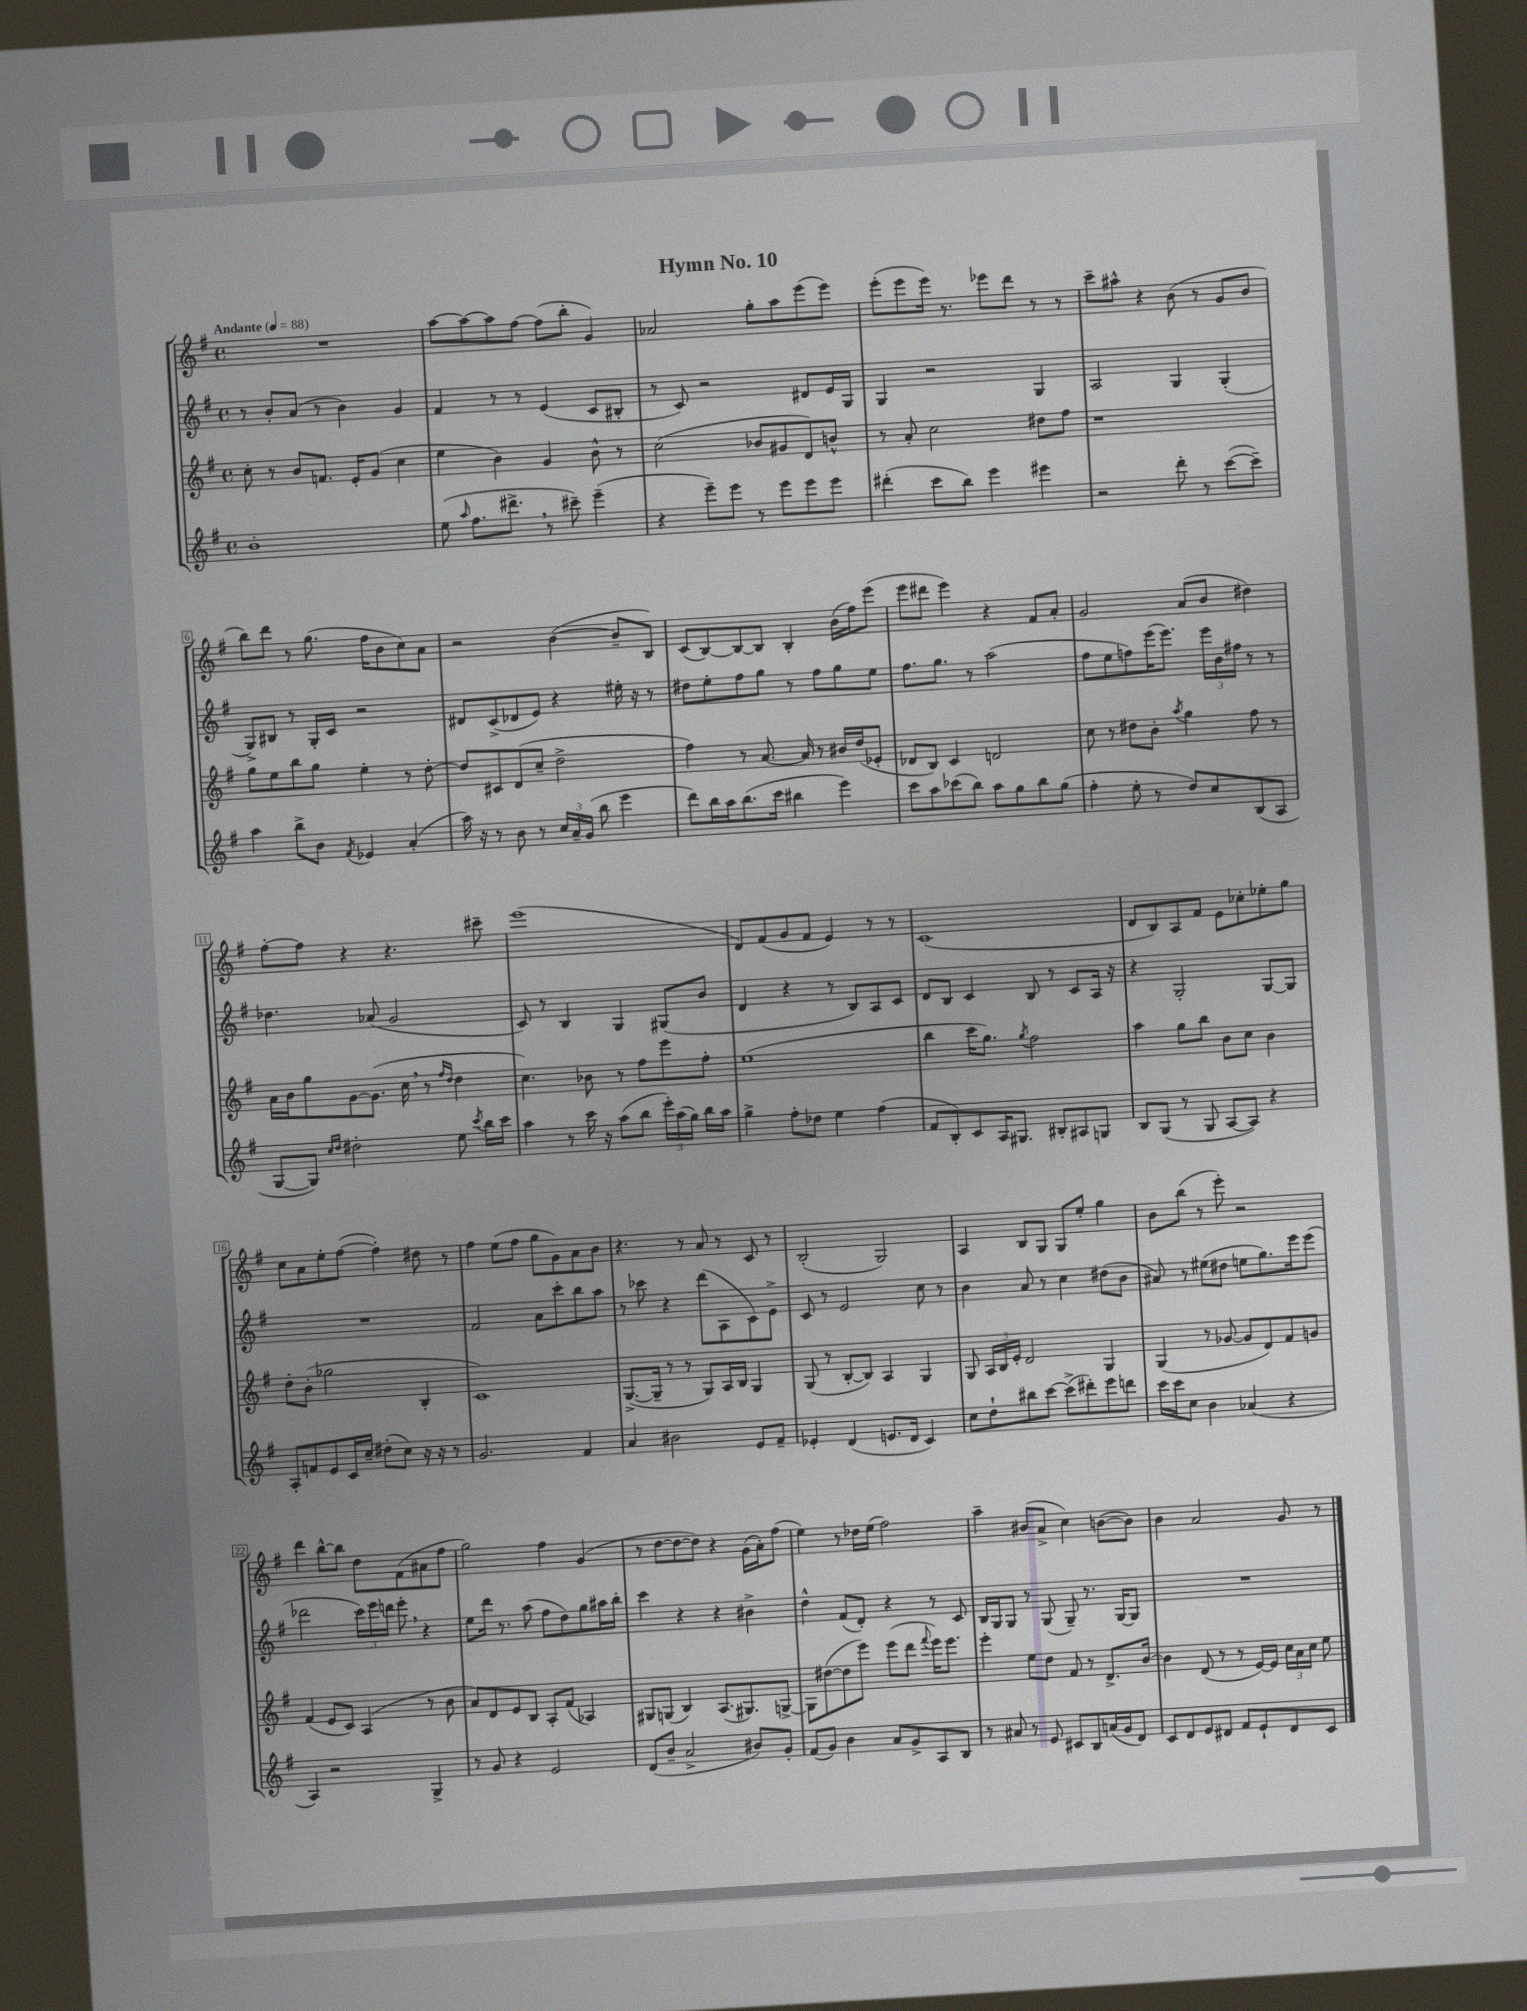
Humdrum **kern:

**kern	**kern	**kern	**kern
*staff4	*staff3	*staff2	*staff1
*clefG2	*clefG2	*clefG2	*clefG2
*k[f#]	*k[f#]	*k[f#]	*k[f#]
*M4/4	*M4/4	*M4/4	*M4/4
*met(c)	*met(c)	*met(c)	*met(c)
*MM88	*MM88	*MM88	*MM88
1b'	8cc'	8r	1r
.	8r	8b'	.
.	8b	(8a	.
.	8.f	8r	.
.	.	4b)	.
.	16e'	.	.
.	(8g	.	.
.	4cc	4g	.
=	=	=	=
(8ee	4ee	4f#	[8aa
16qqaa	.	.	.
8.ff#	.	.	8aa_
.	4b)	8r	8aa]
8.ddd#^	.	.	.
.	.	8r	[8ff#
8r	4g	(4e	(8ff#]
8ccc#~)	.	.	8bb'
(4eee~	8b^^	8c	4g)
.	8r	8B#'	.
=	=	=	=
4r	(2cc	8r	2a-
.	.	8c)	.
8eee~)	.	2r	.
8eee	.	.	.
8r	8b-	.	8gg'
8eee	8g#	.	8aa
8eee	8d)	8d#	(8eee
8eee	8b^^	16e	8eee)
.	.	16G	.
=	=	=	=
(4ddd#'	8r	4G	(8eee'
.	8a'	.	8eee
8ccc	2cc	2r	16eee)
.	.	.	8.r
8bb)	.	.	.
4eee	.	.	8eee-
.	.	.	8ddd
4eee#	8dd#	4G	8r
.	8ff#	.	8r
=	=	=	=
2r	1r	2A	8ccc~
.	.	.	8aa#^^
.	.	.	4r
8ddd'	.	4G	(8b
8r	.	.	8r
([8ccc	.	(4G'	8g
8ccc~])	.	.	8b
=	=	=	=
4aa	8gg	8G^)	8bb)
.	8ee	8B#	8ddd
8bb^	8bb	8r	8r
8b	8gg	16G'	(8.gg
.	.	16c	.
8qf#	.	.	.
4e-	4ee'	2r	.
.	.	.	16ff#
.	.	.	8b
(4a'	8r	.	8cc)
.	[8dd'	.	8a
=	=	=	=
16aa)	8dd]	8d#	2r
16r	.	.	.
8r	8c#	(8c^	.
8b	(8d	8d-	.
8r	8cc~	8e)	.
24cc	2dd^	4r	([4b
24a~	.	.	.
(24g	.	.	.
8bb	.	.	.
4eee	.	16ee#'	8b~]
.	.	16r	.
.	.	8r	8B)
=	=	=	=
8ddd)	4ff#)	8dd#	(8c
16bb	.	8ee'	[8B)
16aa	.	.	.
(8.bb	8r	8ff#	8B_
.	[8.a	8gg	8B]
16ccc	.	.	.
4bb#	.	8r	4B'
.	16a]	.	.
.	8r	8ff#	.
4eee)	16b#	8gg	(16b
.	(16dd	.	16ff#)
.	8e-'	8ee	(8eee
=	=	=	=
8ccc	8d-	8.ff#	8eee
8aa	8B)	.	8ddd#
.	.	8.gg	.
(8ccc-	4c	.	4eee)
8bb)	.	8r	.
8aa	2d	(2aa	4r
8gg	.	.	.
8bb	.	.	8f#
(8gg	.	.	8a'
=	=	=	=
4ff#'	8cc	8ff#	2g
.	8r	8ee	.
8ee'	8dd#	8ff)	.
8r	8b'	(16eee	.
.	.	8.eee)	.
.	8qaa	.	.
8dd)	4gg	.	(8a
8cc	.	24eee	8b
.	.	24b	.
.	.	24ff#	.
(8B	8ff#	8r	4dd#)
8A	8r	8r	.
=	=	=	=
[8G	16a	4.dd-	[8ff#'
.	16b	.	.
8G])	8gg	.	8ff#]
16qqcc	.	.	.
16qqdd	.	.	.
2dd#'	[8g	.	4r
.	(8.g]	(8a-	.
.	.	2g	4.r
.	16cc	.	.
.	8r	.	.
.	16qqff#	.	.
.	16qqdd	.	.
8ee	4dd	.	.
8qccc	.	.	.
16bb	.	.	8ccc#~
16ccc	.	.	.
=	=	=	=
4aa	4.cc)	8c)	(1eee
.	.	8r	.
8r	.	4B	.
16ccc	8b-	.	.
16r	.	.	.
(8aa	8r	4G	.
8bb	8ff#	.	.
24eee')	8eee	(8G#	.
(24aa	.	.	.
24gg)	.	.	.
16bb	8ff#'	8b	.
16aa	.	.	.
=	=	=	=
4gg^	(1ee	4d	8d)
.	.	.	(8f#
8ff#'	.	4r	8g
8dd-	.	.	8f#
4ee	.	8r	4e)
.	.	8B)	.
(4ff#	.	8A	8r
.	.	8c	8r
=	=	=	=
8f#	4bb	8d	(1c
8B')	.	8B	.
8c	16ccc	4c	.
.	8.gg)	.	.
16A	.	.	.
8.G#	.	.	.
.	8qgg	.	.
.	2ff#	8B	.
8B#'	.	8r	.
8A#	.	8c	.
8G	.	16A	.
.	.	16r	.
=	=	=	=
8B	4aa	4r	8d
(8G	.	.	8B)
8r	8gg	2G'	8A
8G	8bb	.	8f#
[8A	8b	.	8e
8A])	8cc	.	8cc-'
4r	4b	[8G	8ee-'
.	.	8G]	8gg
=	=	=	=
8A'	8dd'	1r	8cc
8f	(8b'	.	8a
8e	2gg-	.	8ee'
16c	.	.	([8ff#
16cc~	.	.	.
(8dd#'	.	.	4ff#'])
8cc)	.	.	.
16r	4B'	.	8dd#
16r	.	.	.
8r	.	.	8r
=	=	=	=
2.g	1c)	2f#	4ff#
.	.	.	(8ee
.	.	.	8ff#
.	.	8a	8gg
.	.	8ccc'	8g)
4f#	.	8bb	8a
.	.	8aa	8b
=	=	=	=
4a	([8.G^	8r	4.r
.	.	8ccc-	.
.	16G~]	.	.
2b#	8r	4r	.
.	8r	.	8r
.	8G)	(8ddd	8a
.	16A	8A	8r
.	16B	.	.
8e	4G	8c)	8c
8f#~	.	8e^	8r
=	=	=	=
4e-'	(8G	8c	(2B'
.	8r	8r	.
(4d	[8B'	2e	.
.	8B])	.	.
8.e	4A	.	2G)
16d	.	.	.
4c)	4G	8cc	.
.	.	8r	.
=	=	=	=
8cc	8G	4b	4A
8dd`	24A	.	.
.	24B	.	.
.	24e'	.	.
8bb#	2d	8a	8B
[8ccc	.	8r	8G
(8ccc^]	.	4cc	8G
8ddd#')	.	.	8ee'
8eee	4G	(8dd#	4gg
8ddd	.	8b	.
=	=	=	=
16ccc	(4G	8a#)	8b
16ccc	.	.	.
8cc	.	8r	(8bb
4b	8r	(8ee#	8r
.	[8g-	8dd#	8eee')
(4a-	8g-]	8ee	2r
.	8d)	8.gg)	.
4r	8f#	.	.
.	.	16eee	.
.	8g	(8eee	.
=	=	=	=
4A)	(4f#	2ddd-	4ddd
2r	8e	.	[8bb^^
.	8c)	.	8bb]
.	(4A	24ccc)	8dd
.	.	24eee	.
.	.	24ddd	.
.	.	8eee'	(8f#
4G^	8r	4r	8a#
.	8b	.	8ff#
=	=	=	=
8r	8a)	8ee	2gg)
8g	8d	16ddd	.
.	.	8.r	.
4r	8e	.	.
.	8B	(8aa	.
2e	8A'	8ff#	4ff#
.	(8f#	8dd)	.
.	4A-)	8gg	(4g
.	.	16aa#	.
.	.	16bb'	.
=	=	=	=
(8d	8G#	4ccc	8r
8b~	(8G	.	[8dd
2a^	4B)	4r	8dd_
.	.	.	8dd])
.	(8.A	4r	4r
.	8.G#)	.	.
8b#)	.	4b#^	(16g
.	.	.	16a')
8g'	[8G^	.	(8ff#
=	=	=	=
(8f#	8G]	4dd^^	4ee)
8g)	([8dd#	.	.
4b	8dd#]	(8f#	8r
.	8eee)	8d')	16dd-
.	.	.	(16ee
8a	(8eee	4r	2ff#)
8g^	8ddd	.	.
.	8qqfff#	.	.
8A	16eee)	8r	.
.	8.eee	.	.
8B	.	8c	.
=	=	=	=
8r	4eee'	16B	4aa~
.	.	16G	.
8a#	.	8G	.
8r	8ee	8r	(8b#
8e	8dd	(8G	8a^
8c#	8f#	8G~)	4cc)
8B	8r	8.r	.
(16a	8.d^	.	([8b
16g	.	[16G	.
8d)	.	8G]	8b])
.	[16b	.	.
=	=	=	=
8c	4b]	1r	4b
8d	.	.	.
8e	(8d	.	2a
8d#	8r	.	.
8f#	8r	.	.
8e`	[16e)	.	.
.	16e]	.	.
8d#	24cc	.	8g
.	24a	.	.
.	24cc	.	.
8c	8ee	.	8r
==	==	==	==
*-	*-	*-	*-
